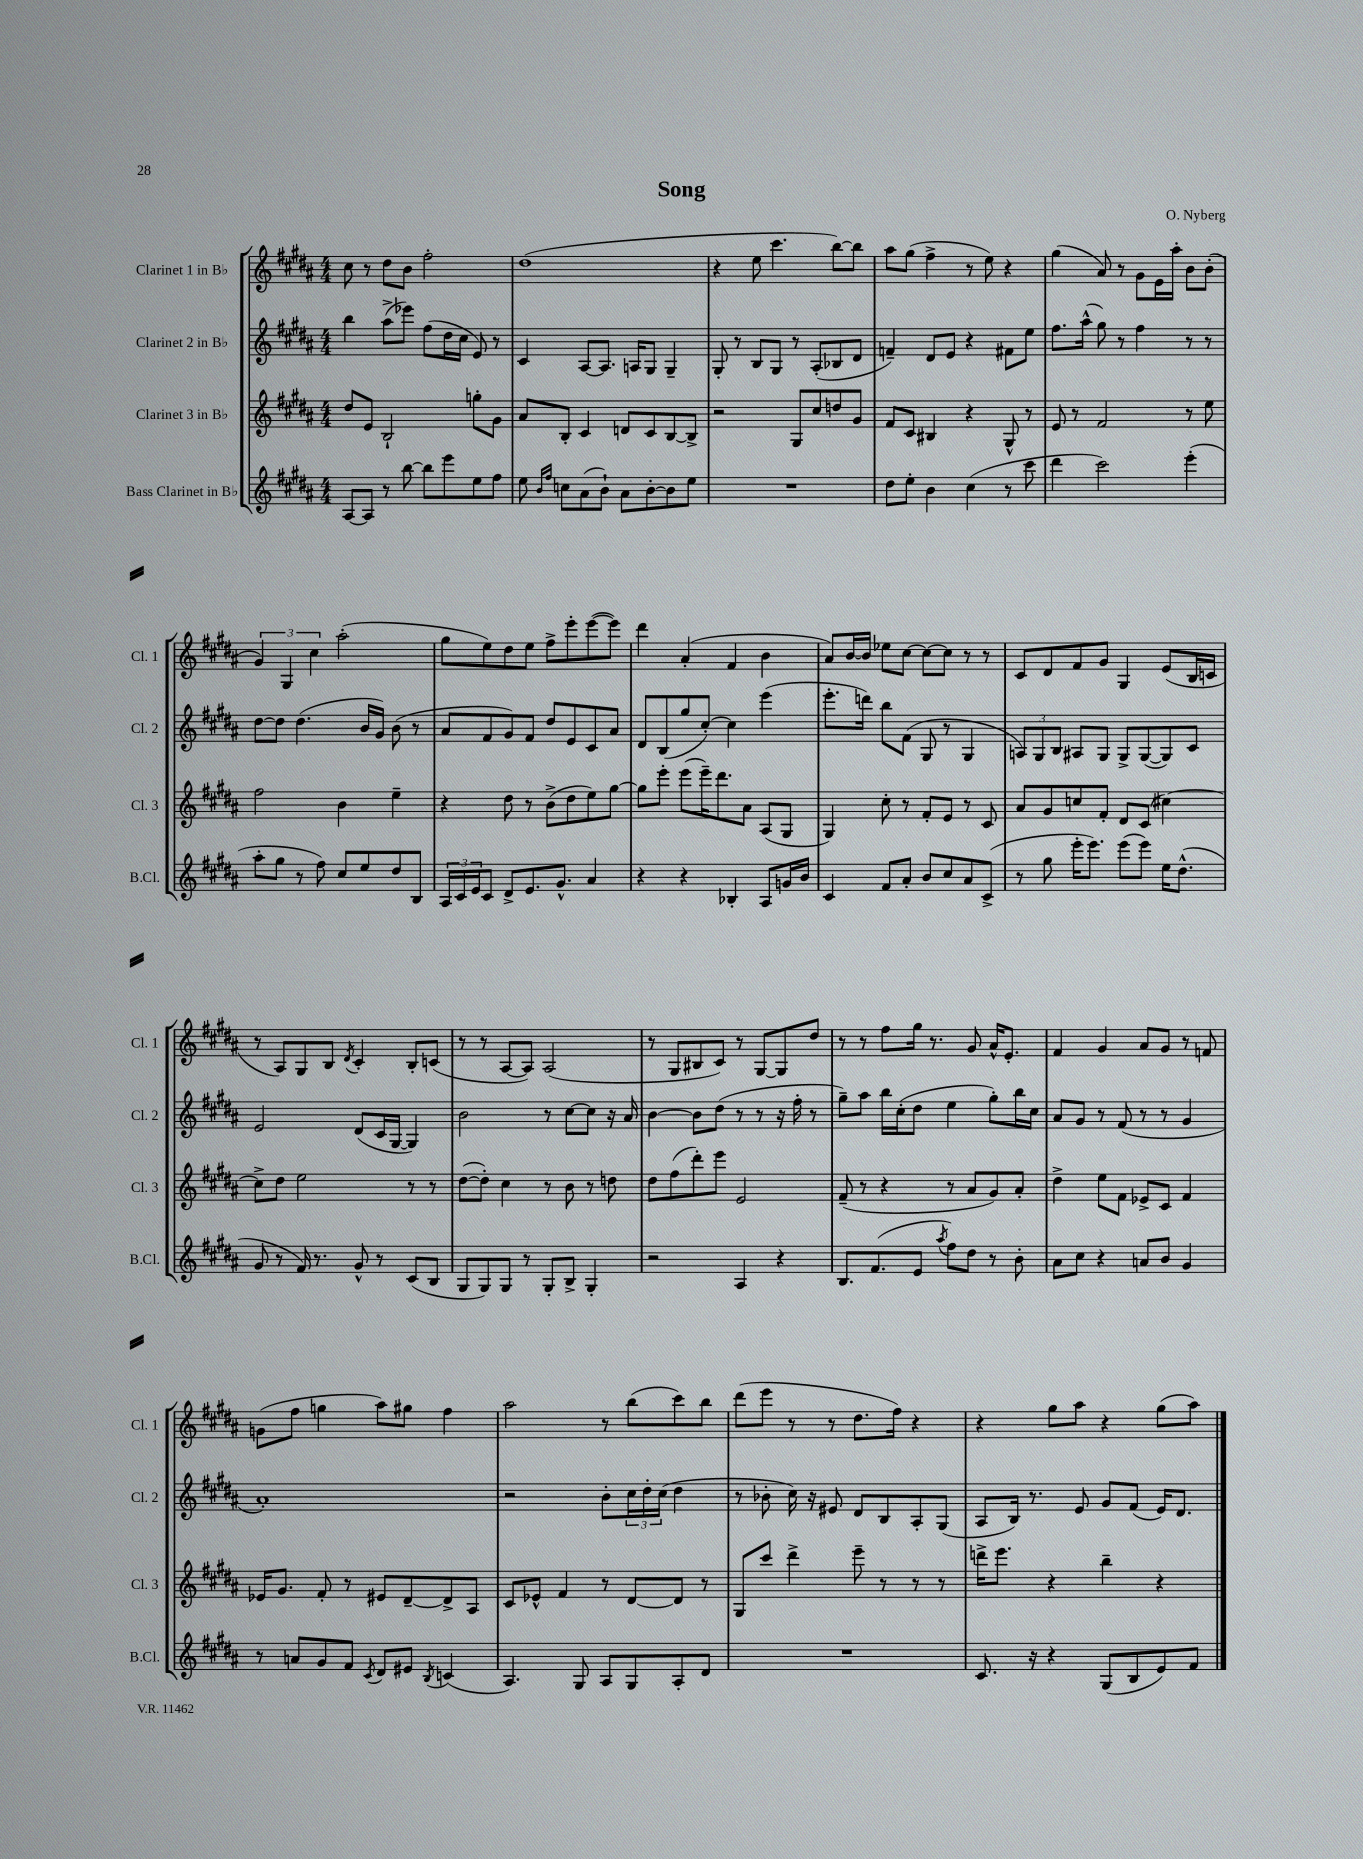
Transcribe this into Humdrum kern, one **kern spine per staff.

**kern	**kern	**kern	**kern
*staff4	*staff3	*staff2	*staff1
*clefG2	*clefG2	*clefG2	*clefG2
*k[f#c#g#d#a#]	*k[f#c#g#d#a#]	*k[f#c#g#d#a#]	*k[f#c#g#d#a#]
*M4/4	*M4/4	*M4/4	*M4/4
[8A#	8dd#	4bb	8cc#
8A#]	8e	.	8r
8r	2B`	(8aa#^	8dd#
[8bb	.	8eee-)	8b
8bb]	.	(8ff#	2ff#'
8eee	.	16dd#	.
.	.	16cc#	.
8ee	8gg'	8e)	.
8ff#	8g#	8r	.
=	=	=	=
8ee	8a#	4c#	(1dd#
16qqb	.	.	.
16qqff#	.	.	.
8cc	8B'	.	.
(8a#	4c#	[8A#	.
8b`)	.	8.A#]	.
8a#	8d	.	.
.	.	16A	.
[8b'	8c#	8G#	.
8b]	[8B	4G#~	.
8ee	8B^]	.	.
=	=	=	=
1r	2r	8G#'	4r
.	.	8r	.
.	.	8B	8ee
.	.	8G#	4.ccc#
.	8G#	8r	.
.	8cc#	(8A#'	.
.	8dd	8B-	[8bb)
.	8g#	8d#	8bb]
=	=	=	=
8dd#	8f#	4f~)	8aa#
8ee'	8c#	.	(8gg#
4b	4B#	8d#	4ff#^
.	.	8e	.
(4cc#	4r	4r	8r
.	.	.	8ee)
8r	8G#^^	8f#	4r
8ccc#	8r	8ee	.
=	=	=	=
4ddd#	8e	8.ff#	(4gg#
.	8r	.	.
.	.	(16aa#^^	.
2ccc#)	2f#	8gg#)	8a#)
.	.	8r	8r
.	.	4ff#	8g#
.	.	.	16e
.	.	.	16aa#'
(4eee'	8r	8r	8b
.	8ee	8r	(8b'
=	=	=	=
8aa#'	2ff#	[8dd#	6g#)
8gg#	.	8dd#]	.
.	.	.	6G#
8r	.	(4.dd#	.
.	.	.	6cc#
8ff#)	.	.	.
8cc#	4b	.	(2aa#'
8ee	.	16b	.
.	.	16g#)	.
8dd#	4ee~	(8b	.
8B	.	8r	.
=	=	=	=
24A#	4r	8a#	8gg#
24c#	.	.	.
24e	.	.	.
8c#	.	8f#	8ee)
8d#^	8dd#	8g#)	8dd#
8.e	8r	8f#	8ee
.	(8b^	8dd#	8ff#^
8.g#^^	.	.	.
.	8dd#	8e	8eee'
4a#	8ee)	8c#	([8eee
.	[8gg#	8a#	8eee])
=	=	=	=
4r	8gg#]	8d#	4ddd#
.	8eee'	(8B	.
4r	(8eee	8gg#	(4a#'
.	16eee~)	[8cc#')	.
.	8.ddd#	.	.
4B-'	.	4cc#]	4f#
.	8a#	.	.
8A#	(8A#	(4eee	4b
16g	8G#	.	.
16b	.	.	.
=	=	=	=
4c#	4G#)	8.eee'	8a#)
.	.	.	[16b
.	.	16ddd)	16b]
8f#	8cc#'	8bb	8ee-
8a#'	8r	(8f#	[8cc#
8b	8f#'	8G#	8cc#_
8cc#	8e	8r	8cc#]
8a#	8r	4G#	8r
(8c#^	8c#	.	8r
=	=	=	=
8r	8a#	12A)	8c#
.	.	12G#	.
8gg#	8g#	.	8d#
.	.	12B	.
16eee'	8cc	8A#	8f#
8.eee)	.	.	.
.	8f#'	8G#	8g#
(8eee	8d#	8G#^	4G#
8eee)	(8c#	([8G#	.
16ee	[4cc#)	8G#])	(8e
(8.dd#^^	.	.	.
.	.	8c#	16B
.	.	.	16c
=	=	=	=
8g#	8cc#^]	2e	8r
8r	8dd#	.	8A#)
16f#)	2ee	.	8G#
8.r	.	.	.
.	.	.	8B
.	.	.	8qd#
8g#^^	.	(8d#	4c#'
8r	.	16c#	.
.	.	[16G#	.
(8c#	8r	4G#])	8B'
8B	8r	.	(8c
=	=	=	=
8G#	([8dd#	2b	8r
8G#)	8dd#'])	.	8r
8G#	4cc#	.	[8A#
8r	.	.	8A#])
8G#'	8r	8r	(2A#
8B^	8b	[8cc#	.
4G#'	8r	8cc#]	.
.	8dd	16r	.
.	.	16a#	.
=	=	=	=
2r	8dd#	[4b	8r
.	(8ff#	.	8G#
.	8ddd#')	8b]	8B#
.	8eee	(8dd#	8c#)
4A#	2e	8r	8r
.	.	8r	[8G#
4r	.	16r	8G#]
.	.	16ff#'	.
.	.	8r	8dd#
=	=	=	=
8.B	(8f#~	8gg#~)	8r
.	8r	8aa#	8r
(8.f#	.	.	.
.	4r	16bb	8ff#
.	.	(16cc#'	.
8e	.	8dd#	16gg#
.	.	.	8.r
8qaa#	.	.	.
8ff#)	8r	4ee	.
8dd#	8a#	.	8g#
8r	8g#)	8gg#')	16a#^^
.	.	.	8.e'
8b'	8a#'	16bb	.
.	.	16cc#	.
=	=	=	=
8a#	4dd#^	8a#	4f#
8cc#	.	8g#	.
4r	8ee	8r	4g#
.	8f#	(8f#	.
8a	8e-^	8r	8a#
8b	8c#	8r	8g#
4g#	4f#	4g#	8r
.	.	.	8f
=	=	=	=
8r	16e-	1a#')	(8g
.	8.g#	.	.
8a	.	.	8ff#
8g#	8f#'	.	4gg
8f#	8r	.	.
8qc#	.	.	.
8d#	8e#	.	8aa#)
8e#	[8d#~	.	8gg#
8qB	.	.	.
(4c	8d#^]	.	4ff#
.	8A#	.	.
=	=	=	=
4.A#)	8c#	2r	2aa#
.	8e-^^	.	.
.	4f#	.	.
8G#	.	.	.
8A#	8r	8b'	8r
8G#	[8d#	24cc#	(8bb
.	.	24dd#'	.
.	.	(24cc#	.
8A#'	8d#]	4dd#	8ccc#)
8d#	8r	.	8bb
=	=	=	=
1r	8G#	8r	(8ddd#
.	8ccc#	8b-'	8eee
.	4ddd#^	16cc#)	8r
.	.	16r	.
.	.	8e#	8r
.	8eee~	8d#	8.dd#
.	8r	8B	.
.	.	.	16ff#)
.	8r	8A#'	4r
.	8r	(8G#	.
=	=	=	=
8.c#	16ddd^	8A#	4r
.	8.eee	.	.
.	.	16B)	.
16r	.	8.r	.
4r	4r	.	8gg#
.	.	8e	8aa#
(8G#	4bb~	8g#	4r
8B	.	(8f#	.
8e)	4r	16e)	(8gg#
.	.	8.d#	.
8f#	.	.	8aa#)
==	==	==	==
*-	*-	*-	*-
